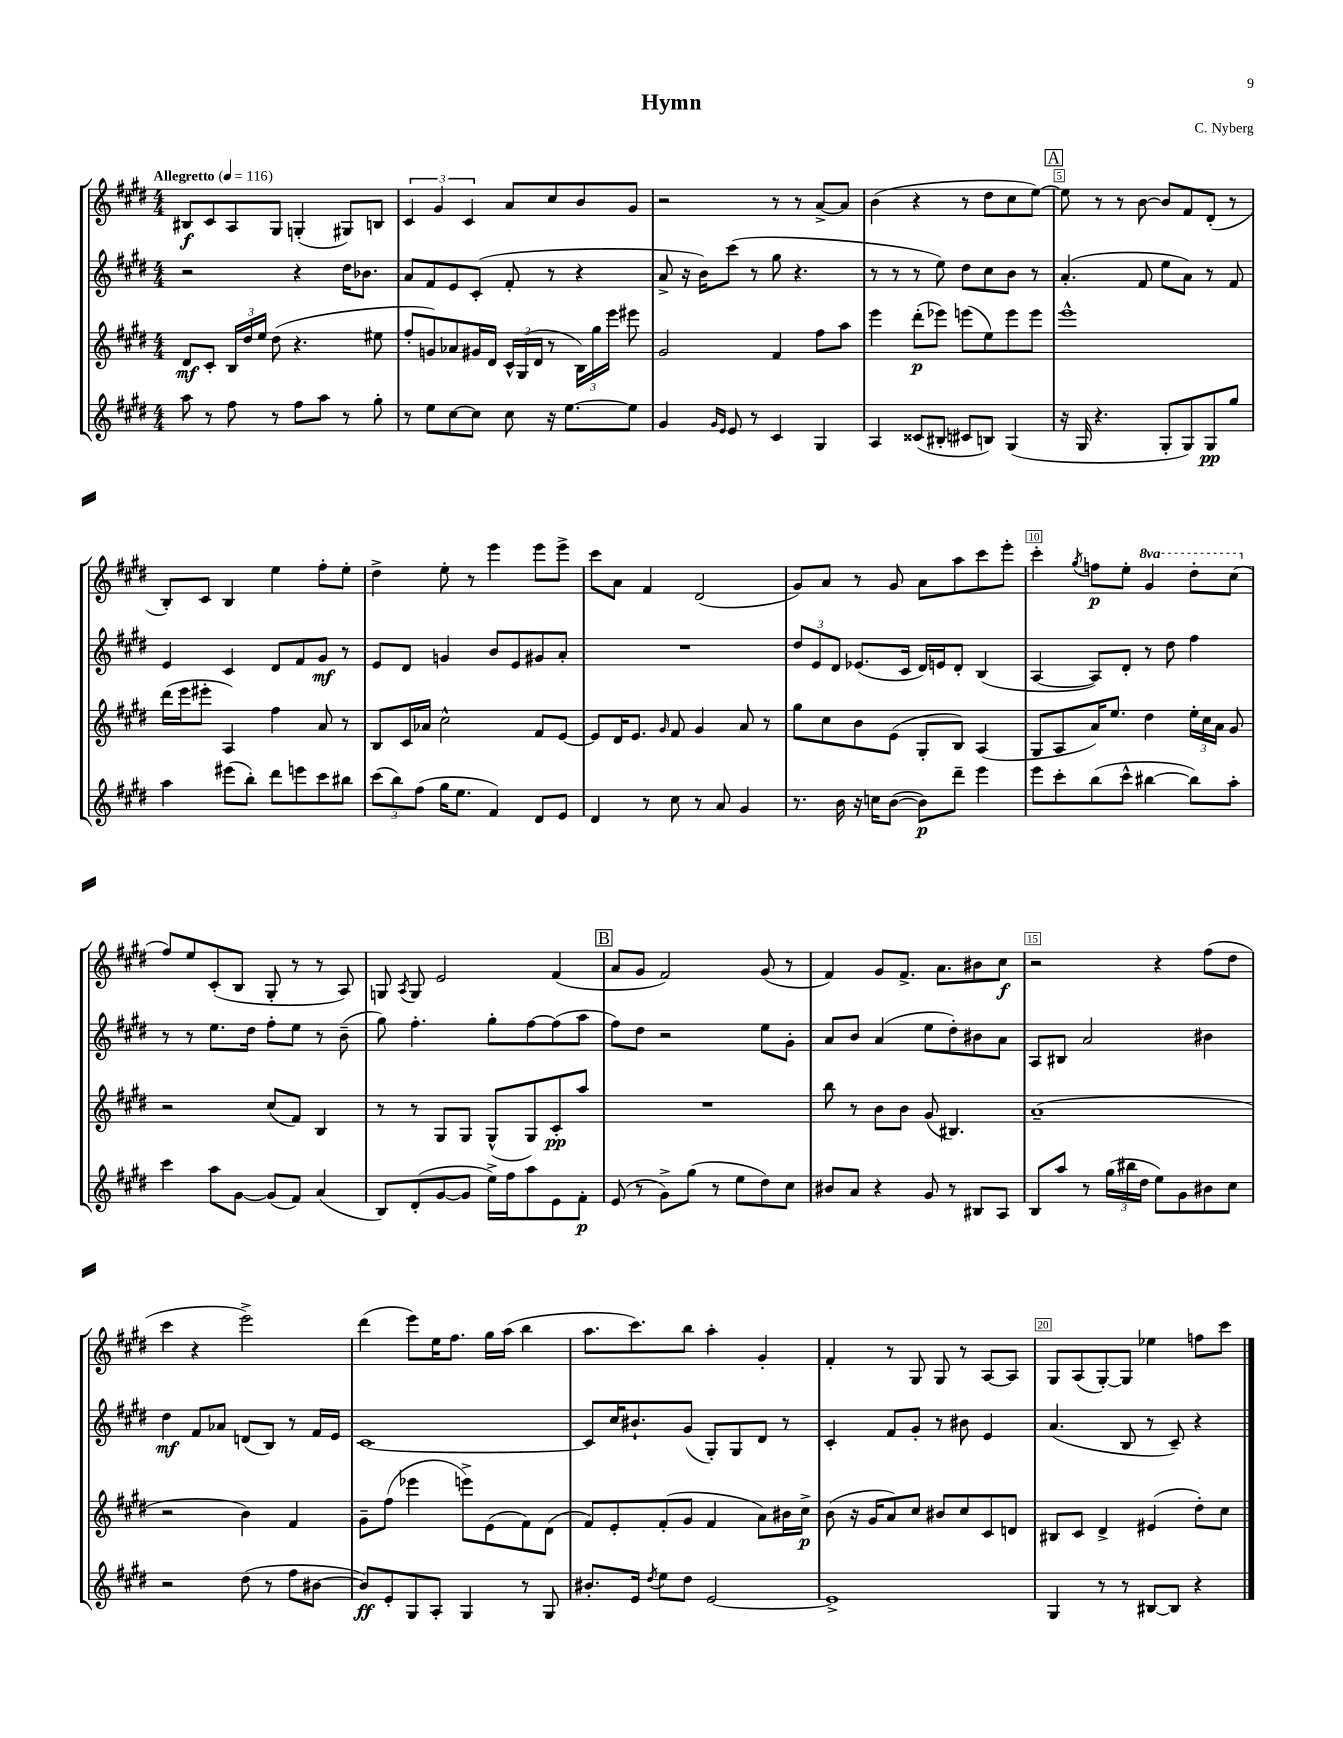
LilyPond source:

\header { title = "Hymn" composer = "C. Nyberg" }
<<
\new StaffGroup <<
\new Staff = "s0" {
    \clef treble \key e \major \numericTimeSignature \time 4/4 \set Staff.ottavationMarkups = #ottavation-simple-ordinals \tempo "Allegretto" 4 = 116
    \autoBeamOff bis8[\f cis'8 a8 gis8] g4-.( gis8[) b8] |
    \tuplet 3/2 { cis'4 gis'4 cis'4 } a'8[ cis''8 b'8 gis'8] |
    r2 r8 r8 a'8[~-> a'8] |
    b'4( r4 r8 dis''8[ cis''8 e''8]~) |
    \mark \markup { \box "A" } e''8 r8 r8 b'8~ b'8[ fis'8 dis'8]-.( r8 |
    b8[-.) cis'8] b4 e''4 fis''8[-. e''8]-. |
    dis''4-> e''8-. r8 e'''4 e'''8[ e'''8]-> |
    cis'''8[ a'8] fis'4 dis'2( |
    gis'8[) a'8] r8 gis'8 a'8[ a''8 cis'''8 e'''8]-. |
    cis'''4-. \acciaccatura { gis''8 } f''8[\p e''8]-. \ottava #1 gis''4 dis'''8[-. cis'''8]( \ottava #0 |
    fis''8[) e''8 cis'8-.( b8] gis8-. r8 r8 a8) |
    g8 \acciaccatura { a8 } g8 e'2 fis'4( |
    \mark \markup { \box "B" } a'8[ gis'8] fis'2) gis'8( r8 |
    fis'4) gis'8[ fis'8.]-> a'8.[ bis'8 cis''8]\f |
    r2 r4 fis''8[( dis''8] |
    cis'''4 r4 e'''2->) |
    dis'''4( e'''8[) e''16 fis''8.] gis''16[ a''16]( b''4 |
    a''8.[ cis'''8.) b''8] a''4-. gis'4-. |
    fis'4-. r8 gis8 gis8 r8 a8[~ a8] |
    gis8[ a8( gis8~-.) gis8] ees''4 f''8[ cis'''8] \bar "|." |
}
\new Staff = "s1" {
    \clef treble \key e \major \numericTimeSignature \time 4/4
    \autoBeamOff r2 r4 dis''16[ bes'8.] |
    a'8[ fis'8 e'8 cis'8]-.( fis'8-. r8 r4 |
    a'8-> r16 b'16[) cis'''8]( r8 gis''8 r4. |
    r8 r8 r8 e''8) dis''8[ cis''8 b'8] r8 |
    \mark \markup { \box "A" } a'4.-.( fis'8 e''8[ a'8]) r8 fis'8 |
    e'4 cis'4 dis'8[ fis'8 gis'8]\mf r8 |
    e'8[ dis'8] g'4 b'8[ e'8 gis'8 a'8]-. |
    R1 |
    \tuplet 3/2 { dis''8[ e'8 dis'8] } ees'8.[( cis'16] dis'16[) e'16 dis'8]-. b4( |
    a4~ a8[) dis'8]-. r8 dis''8 fis''4 |
    r8 r8 e''8.[ dis''16] fis''8[-. e''8] r8 b'8--( |
    gis''8) fis''4.-. gis''8[-. fis''8~ fis''8( a''8] |
    \mark \markup { \box "B" } fis''8[) dis''8] r2 e''8[ gis'8]-. |
    a'8[ b'8] a'4( e''8[ dis''8-.) bis'8 a'8] |
    a8[ bis8] a'2 bis'4 |
    dis''4\mf fis'8[ aes'8] d'8[( b8]) r8 fis'16[ e'16] |
    cis'1~ |
    cis'8[ cis''16 bis'8.-! gis'8]( gis8[-.) gis8 dis'8] r8 |
    cis'4-. fis'8[ gis'8]-. r8 bis'8 e'4 |
    a'4.( b8 r8 cis'8--) r4 \bar "|." |
}
\new Staff = "s2" {
    \clef treble \key e \major \numericTimeSignature \time 4/4
    \autoBeamOff dis'8[\mf cis'8]-. \tuplet 3/2 { b16[ dis''16 e''16] } dis''8( r4. eis''8 |
    fis''8[-. g'8) aes'8 gis'16 dis'16] \tuplet 3/2 { cis'16[-^ gis16( dis'16] } r8 \tuplet 3/2 { b16[) gis''16 e'''16] } eis'''8 |
    gis'2 fis'4 fis''8[ a''8] |
    e'''4 dis'''8[-.\p( ees'''8]) e'''8[( e''8) e'''8 e'''8] |
    \mark \markup { \box "A" } e'''1-^ |
    dis'''16[( e'''16 eis'''8]-. a4) fis''4 a'8 r8 |
    b8[ cis'16 aes'16] cis''2-^ fis'8[ e'8]~ |
    e'8[ dis'16 e'8.] \grace { gis'16 } fis'8 gis'4 a'8 r8 |
    gis''8[ cis''8 b'8 e'8]( gis8[-. b8]) a4( |
    gis8[ a8 a'16) e''8.] dis''4 \tuplet 3/2 { e''16[-. cis''16 a'16] } gis'8 |
    r2 cis''8[( fis'8]) b4 |
    r8 r8 gis8[ gis8] gis8[-^( gis8) cis'8-.\pp a''8] |
    \mark \markup { \box "B" } R1 |
    b''8 r8 b'8[ b'8] gis'8( bis4.) |
    a'1--( |
    r2 b'4) fis'4 |
    gis'8[-- fis''8]( ees'''4 e'''8[->) e'8( fis'8) dis'8]( |
    fis'8[) e'8-. fis'8-.( gis'8] fis'4 a'8[) bis'16 cis''16]->\p |
    b'8( r16 gis'16[ a'8) cis''8] bis'8[ cis''8 cis'8 d'8] |
    bis8[ cis'8] dis'4-> eis'4( dis''8[-.) cis''8] \bar "|." |
}
\new Staff = "s3" {
    \clef treble \key e \major \numericTimeSignature \time 4/4
    \autoBeamOff a''8 r8 fis''8 r8 fis''8[ a''8] r8 gis''8-. |
    r8 e''8[ cis''8~ cis''8] cis''8 r16 e''8.[~ e''8] |
    gis'4 \grace { gis'16[ e'16] } e'8 r8 cis'4 gis4 |
    a4 cisis'8[( bis8]-. cis'8[ b8]) gis4( |
    \mark \markup { \box "A" } r16 gis16 r4. gis8[-. gis8) gis8\pp gis''8] |
    a''4 eis'''8[( b''8]-.) dis'''8[ e'''8 cis'''8 bis''8] |
    \tuplet 3/2 { cis'''8[( b''8) fis''8]( } gis''16[ e''8.] fis'4) dis'8[ e'8] |
    dis'4 r8 cis''8 r8 a'8 gis'4 |
    r8. b'16 r16 c''16[ b'8]~( b'8[\p) dis'''8]-- e'''4 |
    e'''8[ cis'''8-. b''8( cis'''8]-^ bis''4~ bis''8[) a''8]-. |
    cis'''4 a''8[ gis'8]~ gis'8[( fis'8]) a'4( |
    b8[) dis'8-.( gis'8~ gis'8] e''16[->) fis''16 a''8 e'8 fis'8]-.\p |
    \mark \markup { \box "B" } e'8( r8 gis'8[->) gis''8]( r8 e''8[ dis''8) cis''8] |
    bis'8[ a'8] r4 gis'8 r8 bis8[ a8] |
    b8[ a''8] r8 \tuplet 3/2 { gis''16[( bis''16 dis''16] } e''8[) gis'8 bis'8 cis''8] |
    r2 dis''8( r8 fis''8[ bis'8]~ |
    bis'8[\ff) e'8-. gis8 a8]-. gis4 r8 gis8 |
    bis'8.[-. e'16] \acciaccatura { dis''8 } e''8[ dis''8] e'2~ |
    e'1-> |
    gis4 r8 r8 bis8[~ bis8] r4 \bar "|." |
}
>>
>>
\layout { \context { \Score \override BarNumber.break-visibility = ##(#f #t #t) barNumberVisibility = #(every-nth-bar-number-visible 5) \override BarNumber.stencil = #(make-stencil-boxer 0.1 0.3 ly:text-interface::print) } }
